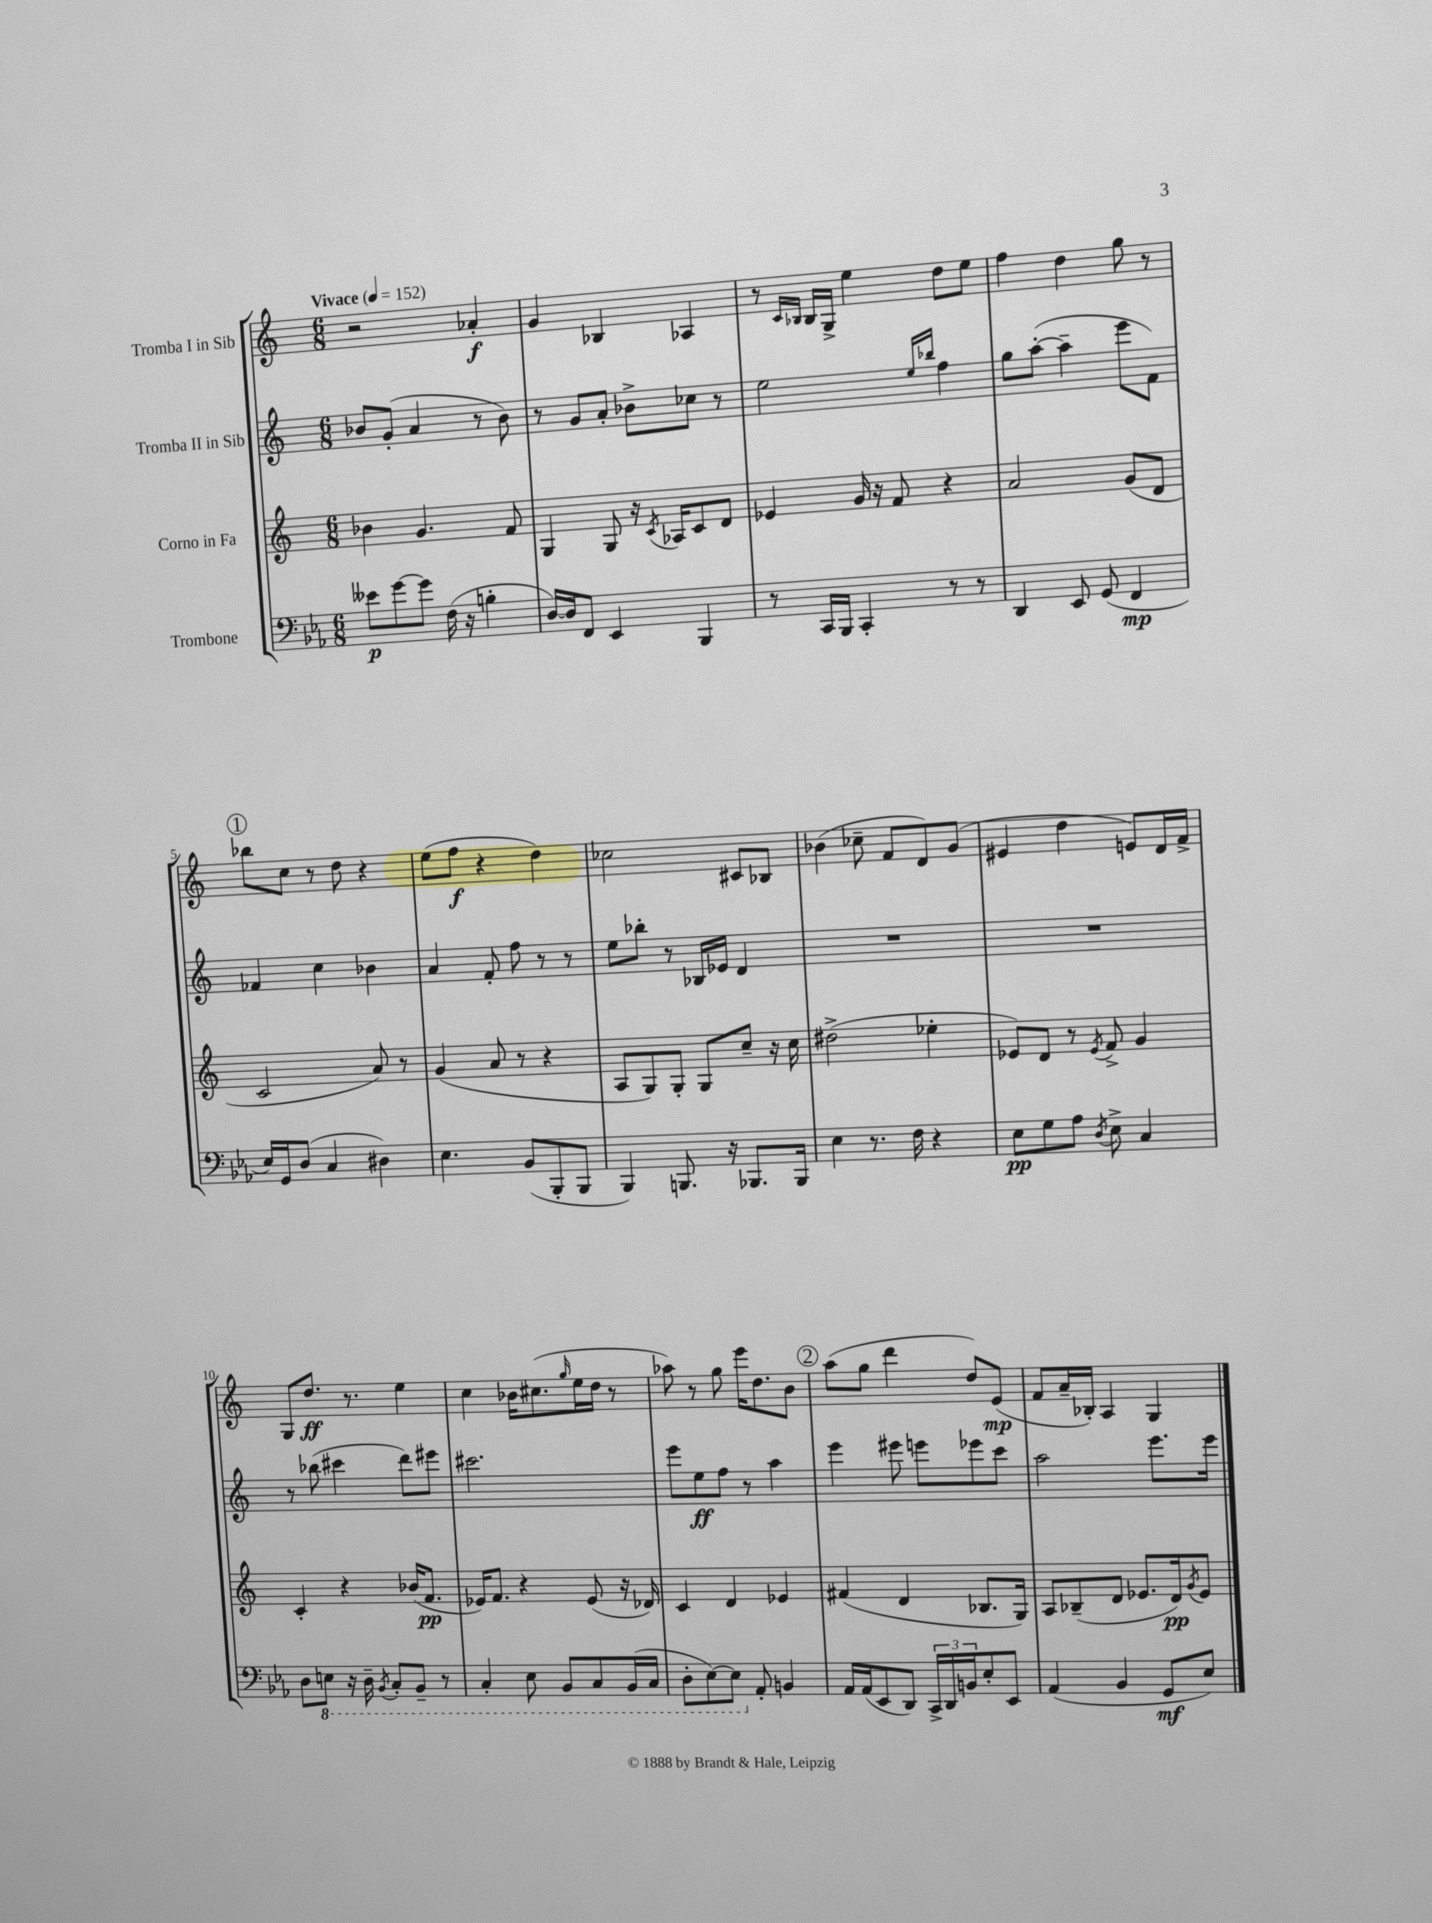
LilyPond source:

<<
\new StaffGroup <<
\new Staff = "s0" \with { instrumentName = "Tromba I in Sib" } {
    \clef treble \key c \major \numericTimeSignature \time 6/8 \tempo "Vivace" 4 = 152
    r2 aes'4-.\f |
    g'4 bes4 aes4 |
    r8 \grace { c'16 bes16 } bes16 g16-> e''4 d''8 e''8 |
    f''4 d''4 g''8 r8 |
    \mark \markup { \circle "1" } bes''8 c''8 r8 d''8 r4 |
    e''8( f''8\f r4 d''4) |
    ces''2 cis'8 bes8 |
    bes'4( ces''8-- f'8 d'8) g'8( |
    eis'4 d''4 e'8) d'16 f'16-> |
    g8 d''8.\ff r8. e''4 |
    c''4 bes'16 cis''8.( \grace { g''16 } e''16 d''16 r8 |
    aes''8) r8 g''8 e'''16 d''8. b'8 |
    \mark \markup { \circle "2" } a''8( g''8 d'''4 d''8) e'8\mp( |
    f'8 a'16-- bes16-.) a4 g4 \bar "|." |
}
\new Staff = "s1" \with { instrumentName = "Tromba II in Sib" } {
    \clef treble \key c \major \numericTimeSignature \time 6/8
    bes'8 g'8-.( a'4 r8 bes'8) |
    r8 g'8 a'8-. bes'8-> ces''8 r8 |
    e''2 \grace { e''16 bes''16 } f''4 |
    g''8 a''8~-.( a''4-- e'''8 f'8) |
    \mark \markup { \circle "1" } fes'4 c''4 bes'4 |
    a'4 f'8-. f''8 r8 r8 |
    e''8 bes''8-. r8 bes16 ees'16 d'4 |
    R2. |
    R2. |
    r8 bes''8( cis'''4 d'''8) eis'''8 |
    cis'''2. |
    e'''8 e''8\ff f''8 r8 a''4 |
    \mark \markup { \circle "2" } e'''4 eis'''8 e'''8 ees'''8 c'''8 |
    a''2 e'''8. e'''16 \bar "|." |
}
\new Staff = "s2" \with { instrumentName = "Corno in Fa" } {
    \clef treble \key c \major \numericTimeSignature \time 6/8
    bes'4 g'4. f'8 |
    g4 g8 r16 \acciaccatura { c'8 } aes16 c'8 d'8 |
    ees'4 g'16 r16 f'8 r4 |
    a'2 g'8( d'8 |
    \mark \markup { \circle "1" } c'2 a'8) r8 |
    g'4( a'8 r8 r4 |
    a8 g8) g8-. g8 c''8-- r16 c''16 |
    dis''2->( ees''4-. |
    ees'8) d'8 r8 \acciaccatura { ees'8 } f'8-> g'4 |
    c'4-. r4 bes'16( f'8.\pp |
    ees'16) f'8. r4 ees'8( r16 des'16) |
    c'4 d'4 ees'4 |
    \mark \markup { \circle "2" } fis'4( d'4 bes8. g16) |
    a8 bes8--( d'8 ees'8. d'16\pp) \acciaccatura { g'8 } ees'8 \bar "|." |
}
\new Staff = "s3" \with { instrumentName = "Trombone" } {
    \clef bass \key ees \major \numericTimeSignature \time 6/8
    eeses'8\p g'8~ g'8 f16( r16 b4-. |
    d16~) d16 f,8 ees,4 bes,,4 |
    r8 c,16 bes,,16 c,4-. r8 r8 |
    d,4 ees,8 g,8( f,4\mp |
    \mark \markup { \circle "1" } ees16) g,16 d8( c4 dis4) |
    ees4. bes,8( bes,,8-. bes,,8 |
    bes,,4) b,,8. r16 bes,,8. bes,,16 |
    ees4 r8. f16 r4 |
    ees8\pp g8 aes8 \acciaccatura { d8 } ees8-> c4 |
    d8 \ottava #-1 e,8 r16 d,16-- \acciaccatura { bes,,8 } c,8-. bes,,8-- r8 |
    c,4-. ees,8 bes,,8 c,8 bes,,16( c,16 |
    d,8-. ees,8~) ees,8 \ottava #0 aes,8-. b,4 |
    \mark \markup { \circle "2" } aes,16 aes,16( ees,8 d,8) \tuplet 3/2 { c,16-> d,16 b,16 } ees8-. ees,8 |
    aes,4( bes,4 g,8\mf ees8) \bar "|." |
}
>>
>>
